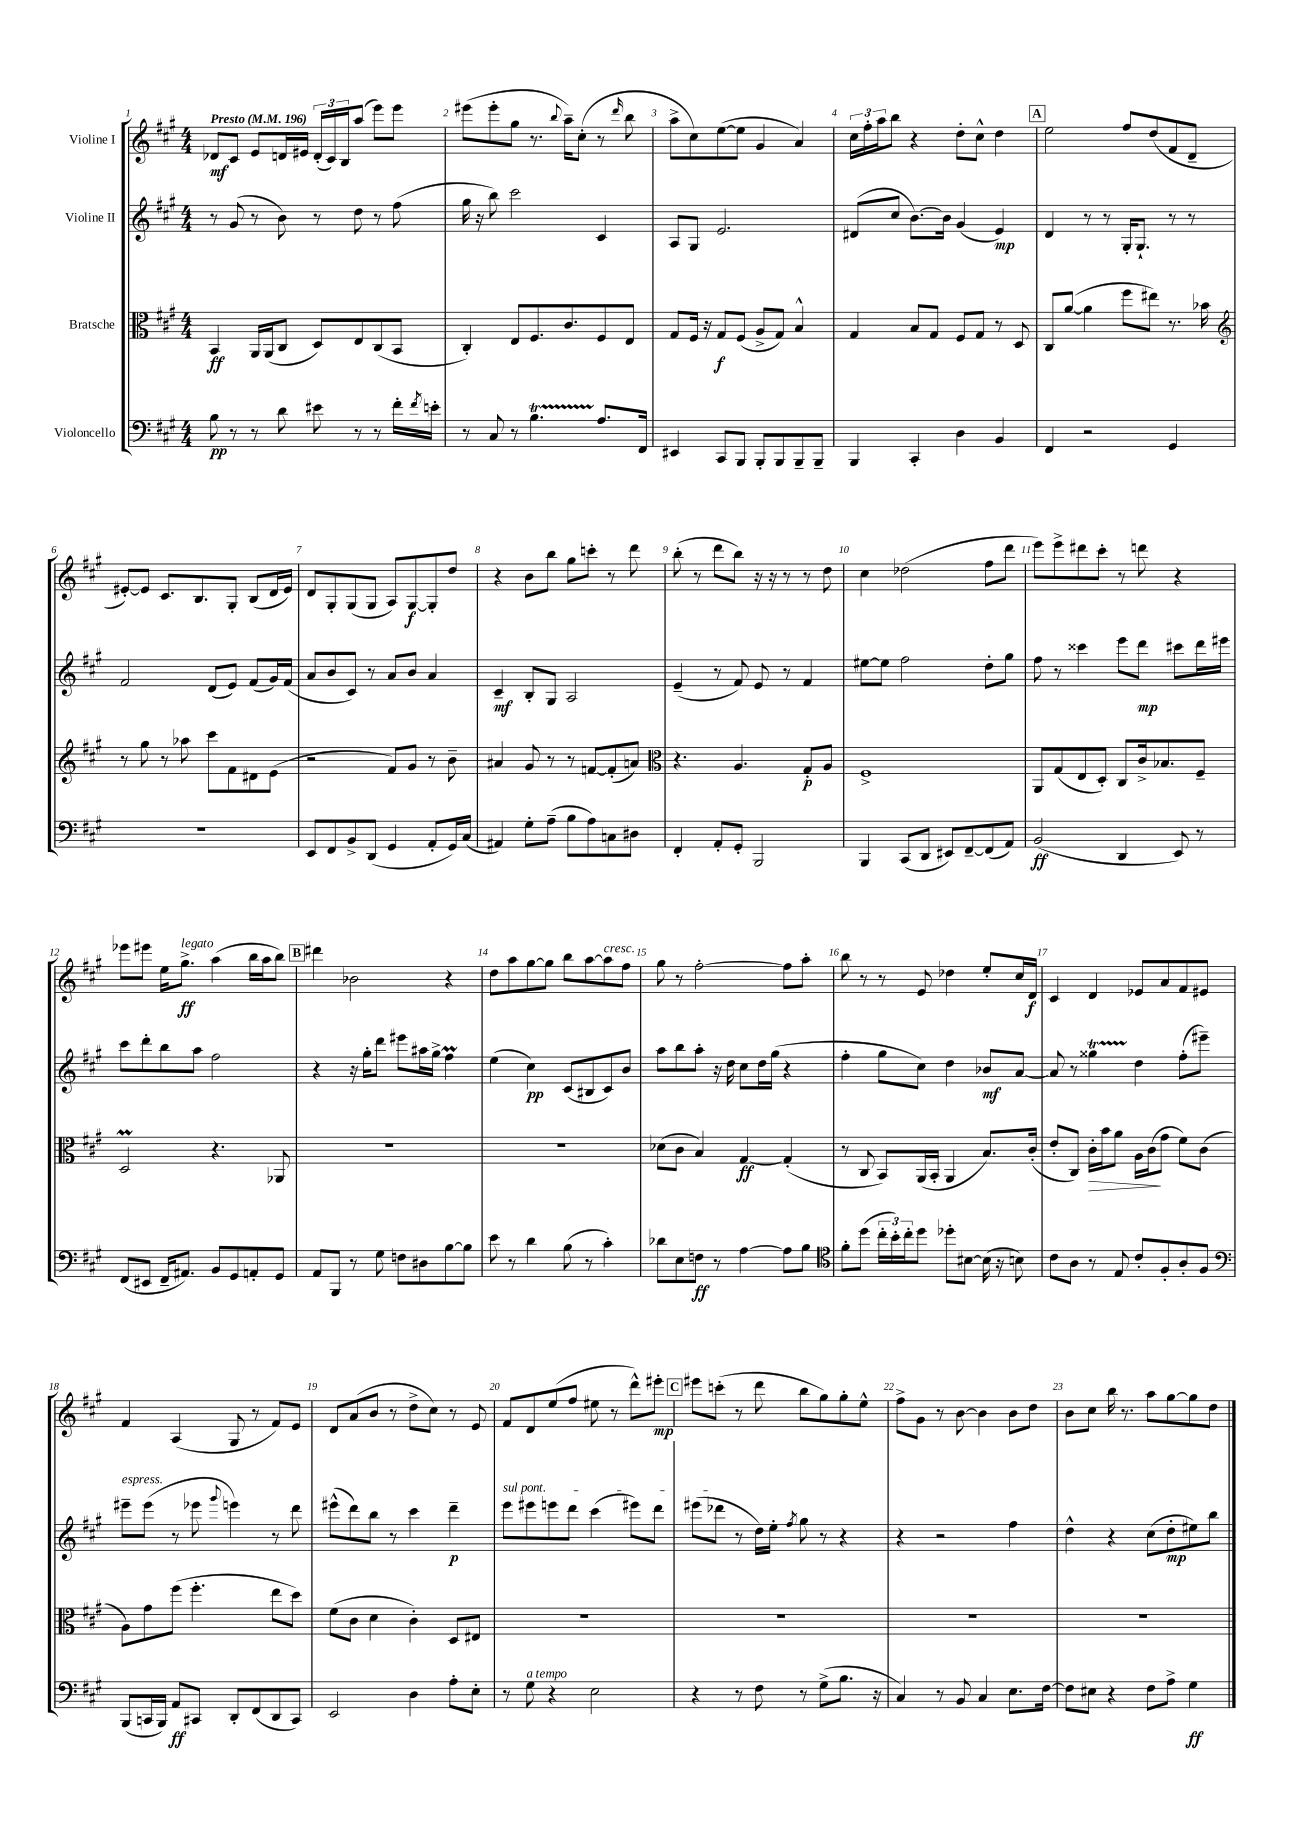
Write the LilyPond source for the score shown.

<<
\new StaffGroup <<
\new Staff = "s0" \with { instrumentName = "Violine I" } {
    \clef treble \key a \major \numericTimeSignature \time 4/4 \tempo "Presto" 4 = 196
    des'8\mf cis'8 e'8 d'16 eis'16 \tuplet 3/2 { d'16-.( cis'16) b16 } a''8( e'''8) e'''8 |
    eis'''8( eis'''8-. gis''8 r8. \appoggiatura { b''8 } a''16--) cis''8-.( r8 \grace { d'''16 } b''8 |
    a''8-> cis''8) e''8~( e''8 gis'4 a'4) |
    \tuplet 3/2 { cis''16 fis''16-. a''16 } b''8 r4 d''8-. cis''8-^ d''4 |
    \mark \markup { \box "A" } e''2 fis''8 d''8( fis'8 d'8-- |
    eis'8~-.) eis'8 cis'8. b8. gis8-. b8( d'16 eis'16) |
    d'8 gis8-. gis8( gis8 a8) gis8~\f gis8-. d''8 |
    r4 b'8 b''8 gis''8 c'''8-. r8 d'''8 |
    b''8-.( r8 d'''8 b''8) r16 r16 r8 r8 d''8 |
    cis''4 des''2( fis''8 d'''8 |
    e'''8) e'''8-> dis'''8 cis'''8-. r8 d'''8 r4 |
    ees'''8 eis'''8 e''16 gis''8.->\ff^\markup { \italic "legato" } a''4( b''16 a''16 b''8) |
    \mark \markup { \box "B" } dis'''4 bes'2 r4 |
    d''8 a''8 gis''8~ gis''8 b''8 a''8~ a''8^\markup { \italic "cresc." } fis''8 |
    gis''8 r8 fis''2~-. fis''8 a''8-. |
    b''8 r8 r8 e'8 des''4 e''8-. cis''16 d'16\f |
    cis'4 d'4 ees'8 a'8 fis'8 eis'8 |
    fis'4 a4( gis8 r8 fis'8) e'8 |
    d'8 a'8( b'8 r8 d''8-> cis''8) r8 e'8 |
    fis'8 d'8 e''8( fis''8 eis''8 r8 d'''8-^) eis'''8-.\mp |
    \mark \markup { \box "C" } eis'''8 c'''8-.( r8 d'''8 b''8 gis''8) gis''8-. e''8-^ |
    fis''8-> gis'8 r8 b'8~ b'4 b'8 d''8 |
    b'8 cis''8 b''16 r8. a''8 gis''8~ gis''8 d''8 \bar "|." |
}
\new Staff = "s1" \with { instrumentName = "Violine II" } {
    \clef treble \key a \major \numericTimeSignature \time 4/4
    r8 gis'8( r8 b'8) r8 d''8 r8 fis''8( |
    gis''16 r16 b''8) cis'''2 cis'4 |
    a8 gis8 e'2. |
    dis'8( cis''8 b'8.~) b'16 gis'4( e'4\mp) |
    \mark \markup { \box "A" } d'4 r8 r8 gis16-. gis8.-! r8 r8 |
    fis'2 d'8( e'8) fis'8( gis'16) fis'16( |
    a'8 b'8 cis'8) r8 a'8 b'8 a'4 |
    cis'4--\mf b8-. gis8 a2 |
    e'4--( r8 fis'8) e'8 r8 fis'4 |
    eis''8~ eis''8 fis''2 d''8-. gis''8 |
    fis''8 r8 cisis'''4 e'''8 d'''8\mp cis'''8 d'''16 eis'''16 |
    cis'''8 d'''8-. b''8 a''8 fis''2 |
    \mark \markup { \box "B" } r4 r16 gis''16-. d'''8 eis'''8 ais''16 gis''16-> fis''4\prall |
    e''4( cis''4\pp) cis'8( bis8 cis'8) b'8 |
    a''8 b''8 a''8-. r16 d''16 cis''8 d''16 gis''16( r4 |
    fis''4-. gis''8 cis''8) d''4 bes'8\mf a'8~ |
    a'8 r8 gisis''4\startTrillSpan d''4\stopTrillSpan fis''8-.( eis'''8--) |
    eis'''8--^\markup { \italic "espress." } eis'''8( r8 ees'''8 \appoggiatura { gis'''8 } e'''4) r8 d'''8 |
    eis'''8-^( d'''8) b''8 r8 cis'''4 d'''4--\p |
    \once \override TextSpanner.bound-details.left.text = \markup { \italic "sul pont." } e'''8\startTextSpan eis'''8 e'''8 d'''8 cis'''4( eis'''8) d'''8 |
    \mark \markup { \box "C" } eis'''8( des'''8\stopTextSpan r8 d''16) e''16-. \acciaccatura { fis''8 } gis''8 r8 r4 |
    r4 r2 fis''4 |
    d''4-^ r4 cis''8( d''8-.\mp eis''8) b''8 \bar "|." |
}
\new Staff = "s2" \with { instrumentName = "Bratsche" } {
    \clef alto \key a \major \numericTimeSignature \time 4/4
    b,4\ff a,16 a,16( cis8 d8) e8 cis8( b,8 |
    cis4-.) e8 fis8. cis'8. fis8 e8 |
    gis8 fis16 r16 gis8\f fis8( a8-> gis8) b4-^ |
    gis4 b8 gis8 fis8 gis8 r8 d8 |
    \mark \markup { \box "A" } cis8 a'8~( a'4 fis''8 eis''8) r8. bes'16 |
    \clef treble r8 gis''8 r8 aes''8 cis'''8 fis'8 dis'8 e'8( |
    r2 fis'8) gis'8 r8 b'8-- |
    ais'4 gis'8 r8 r8 f'8~ f'8-.( a'8) |
    \clef alto r4. a4. gis8-.\p a8 |
    fis1-> |
    a,8 gis8( e8 d8-.) cis8 cis'16-> bes8. fis8-- |
    d2\prall r4. aes,8 |
    \mark \markup { \box "B" } R1 |
    R1 |
    des'8( cis'8 b4) gis4~\ff gis4-.( |
    r8 cis8 b,8) a,16( b,16-. a,4 b8.) cis'16-.( |
    e'8-. cis8) cis'16-.\> b'16 a'8 a16 cis'16\!( gis'8 fis'8) cis'8( |
    a8) gis'8 fis''8( fis''4.-. e''8 d''8) |
    fis'8( cis'8 d'4 cis'4-.) d8 eis8 |
    R1 |
    \mark \markup { \box "C" } R1 |
    R1 |
    R1 \bar "|." |
}
\new Staff = "s3" \with { instrumentName = "Violoncello" } {
    \clef bass \key a \major \numericTimeSignature \time 4/4
    b8\pp r8 r8 d'8 eis'8 r8 r8 fis'16-. \acciaccatura { fis'8 } e'16-. |
    r8 cis8 r8 b4.\startTrillSpan a8.\stopTrillSpan fis,16 |
    eis,4 cis,8 b,,8 b,,8-. b,,8 b,,8-- b,,8-- |
    b,,4 cis,4-. d4 b,4 |
    \mark \markup { \box "A" } fis,4 r2 gis,4 |
    R1 |
    e,8 fis,8 b,8-> d,8( gis,4 a,8-. gis,16) cis16( |
    ais,4) gis8-. a8--( b8 a8) c8 dis8 |
    fis,4-. a,8-. gis,8-. b,,2 |
    b,,4 cis,8( d,8 eis,8) fis,8~-- fis,8( a,8) |
    b,2\ff( d,4 e,8) r8 |
    fis,8( eis,8 fis,16-- ais,8.) b,8 gis,8 a,8-. gis,8 |
    \mark \markup { \box "B" } a,8 b,,8 r8 gis8 f8 dis8 b8~ b8 |
    e'8 r8 d'4 b8( r8 cis'4-.) |
    des'8 e8 f8\ff r8 a4~ a8 b8 |
    \clef tenor fis'8-. d''8( \tuplet 3/2 { cis''16-. b'16-.) cis''16-. } d''8 des''8-. bis8~ bis16( r16 b8) |
    cis'8 a8 r8 e8 cis'8-. fis8-. a8-. fis8 |
    \clef bass b,,8( c,16 b,,16) a,8\ff cis,8 d,8-. fis,8( d,8 cis,8) |
    e,2 d4 a8-. e8-. |
    r8 gis8^\markup { \italic "a tempo" } r4 e2 |
    \mark \markup { \box "C" } r4 r8 fis8 r8 gis8->( b8. r16 |
    cis4) r8 b,8 cis4 e8. fis16~ |
    fis8 eis8 r4 fis8 a8-> gis4\ff \bar "|." |
}
>>
>>
\layout { \context { \Score \override BarNumber.break-visibility = ##(#f #t #t) barNumberVisibility = #all-bar-numbers-visible } }
